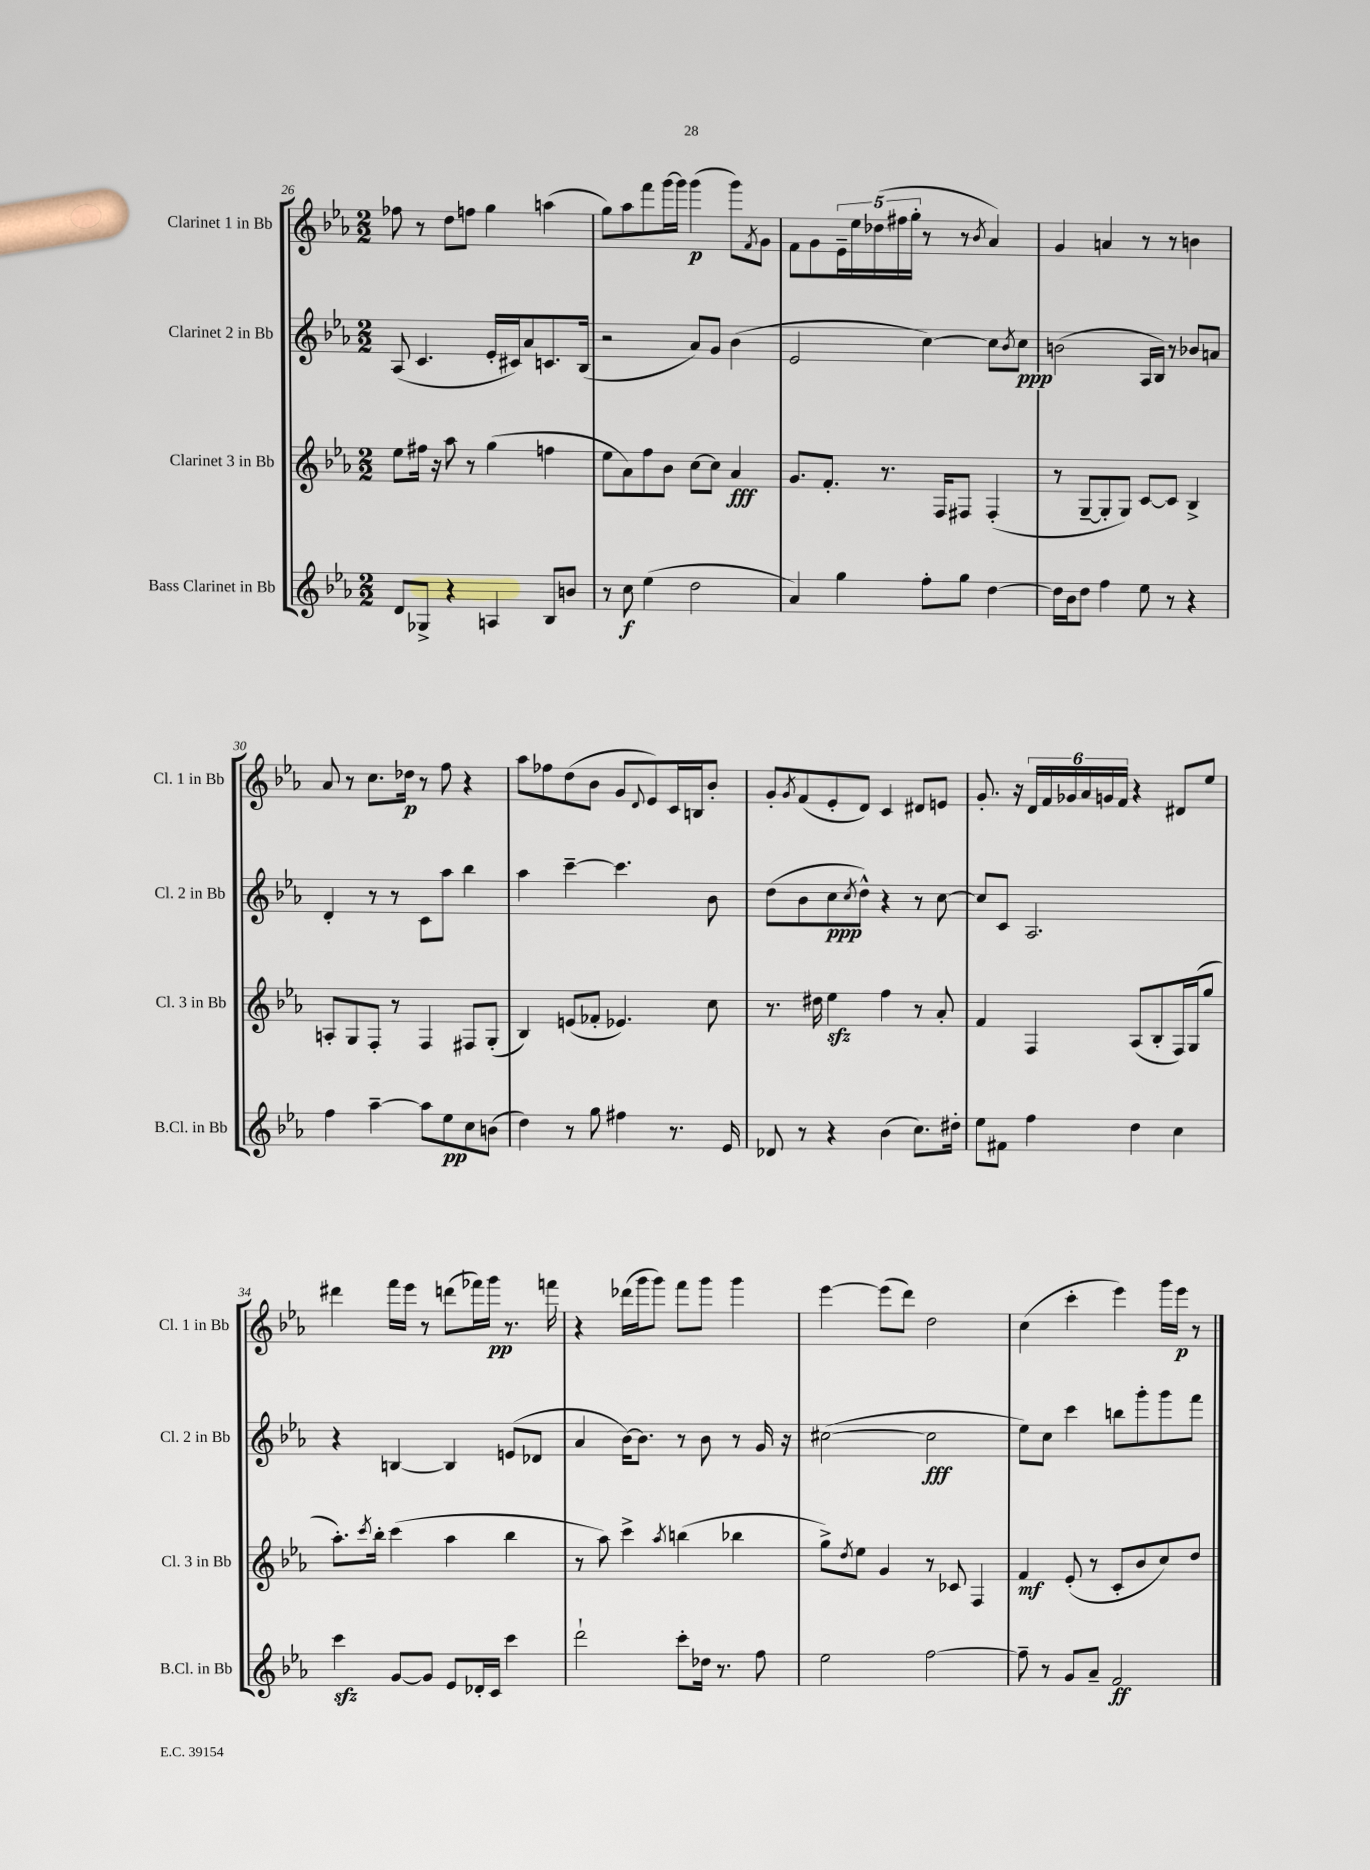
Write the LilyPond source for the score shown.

<<
\new StaffGroup <<
\new Staff = "s0" \with { instrumentName = "Clarinet 1 in Bb" shortInstrumentName = "Cl. 1 in Bb" } {
    \clef treble \key ees \major \numericTimeSignature \time 2/2
    fes''8 r8 d''8 f''8 g''4 a''4( |
    g''8) aes''8 f'''8 g'''16~ g'''16 g'''4\p( g'''8) \acciaccatura { f'8 } g'8 |
    f'8 g'8 \tuplet 5/4 { ees'16-- ees''16 des''16( fis''16 g''16-. } r8 r8 \acciaccatura { bes'8 } aes'4) |
    g'4 a'4 r8 r8 b'4 |
    aes'8 r8 c''8. des''16\p r8 f''8 r4 |
    aes''8 fes''8 d''8( bes'8 g'8 \appoggiatura { d'8 } ees'8) c'16 b16 bes'8-. |
    g'8-. \acciaccatura { g'8 } f'8( ees'8-. d'8) c'4 dis'8 e'8 |
    g'8.-. r16 \tuplet 6/4 { d'16 f'16 ges'16 aes'16 g'16 f'16 } r4 dis'8 ees''8 |
    dis'''4 f'''16 ees'''16 r8 d'''8( fes'''16) g'''16\pp r8. f'''16 |
    r4 des'''16( g'''16 g'''8) f'''8 g'''8 g'''4 |
    ees'''4~ ees'''8( d'''8) d''2 |
    c''4( c'''4-. ees'''4) g'''16 ees'''16\p r8 \bar "|." |
}
\new Staff = "s1" \with { instrumentName = "Clarinet 2 in Bb" shortInstrumentName = "Cl. 2 in Bb" } {
    \clef treble \key ees \major \numericTimeSignature \time 2/2
    aes8( c'4. ees'16-. cis'16) aes'8 c'8. bes16( |
    r2 aes'8) g'8 bes'4( |
    ees'2 c''4~) c''8 \acciaccatura { bes'8 } c''8\ppp |
    b'2( aes16 bes16) r8 bes'8 a'8 |
    d'4-. r8 r8 c'8 aes''8 bes''4 |
    aes''4 c'''4~-- c'''4. bes'8 |
    d''8( bes'8 c''8\ppp \acciaccatura { c''8 } d''8-^) r4 r8 c''8~ |
    c''8 c'8 aes2. |
    r4 b4~ b4 e'8( des'8 |
    aes'4 bes'16~) bes'8. r8 bes'8 r8 g'16 r16 |
    cis''2~( cis''2\fff |
    ees''8) c''8 c'''4 b''8 g'''8-. g'''8 f'''8 \bar "|." |
}
\new Staff = "s2" \with { instrumentName = "Clarinet 3 in Bb" shortInstrumentName = "Cl. 3 in Bb" } {
    \clef treble \key ees \major \numericTimeSignature \time 2/2
    ees''8 fis''16 r16 aes''8 r8 g''4( f''4 |
    ees''8 aes'8) f''8 bes'8 c''8~ c''8 aes'4\fff |
    g'8. f'8.-. r8. f16 fis8 fis4-.( |
    r8 g8~-- g8-. g8) c'8~ c'8 bes4-> |
    a8-. g8 f8-. r8 f4 fis8 g8-.( |
    bes4) e'8( fes'8-. ees'4.) c''8 |
    r8. dis''16 ees''4\sfz f''4 r8 aes'8-. |
    f'4 f4 aes8( bes8-. f16) g16( g''8 |
    aes''8.-.) \acciaccatura { c'''8 } bes''16-. c'''4( aes''4 bes''4 |
    r8 aes''8) c'''4-> \acciaccatura { aes''8 } b''4( bes''4 |
    g''8->) \acciaccatura { d''8 } ees''8 g'4 r8 ces'8 f4 |
    f'4\mf ees'8-.( r8 c'8-. bes'8 c''8) d''8 \bar "|." |
}
\new Staff = "s3" \with { instrumentName = "Bass Clarinet in Bb" shortInstrumentName = "B.Cl. in Bb" } {
    \clef treble \key ees \major \numericTimeSignature \time 2/2
    d'8 ges8-> r4 a4 bes8 b'8 |
    r8 c''8\f ees''4( d''2 |
    aes'4) g''4 f''8-. g''8 d''4~ |
    d''16 bes'16 d''8 f''4 ees''8 r8 r4 |
    f''4 aes''4~-- aes''8 ees''8\pp c''8 b'8( |
    d''4) r8 g''8 fis''4 r8. ees'16 |
    des'8 r8 r4 bes'4( c''8.) dis''16-. |
    ees''8 fis'8 f''4 d''4 c''4 |
    c'''4\sfz g'8~ g'8 ees'8 des'16-. c'16 c'''4 |
    d'''2-! c'''8-. des''16 r8. f''8 |
    ees''2 f''2~ |
    f''8-- r8 g'8 aes'8-- f'2\ff \bar "|." |
}
>>
>>
\layout { \context { \Score currentBarNumber = #26 } }
